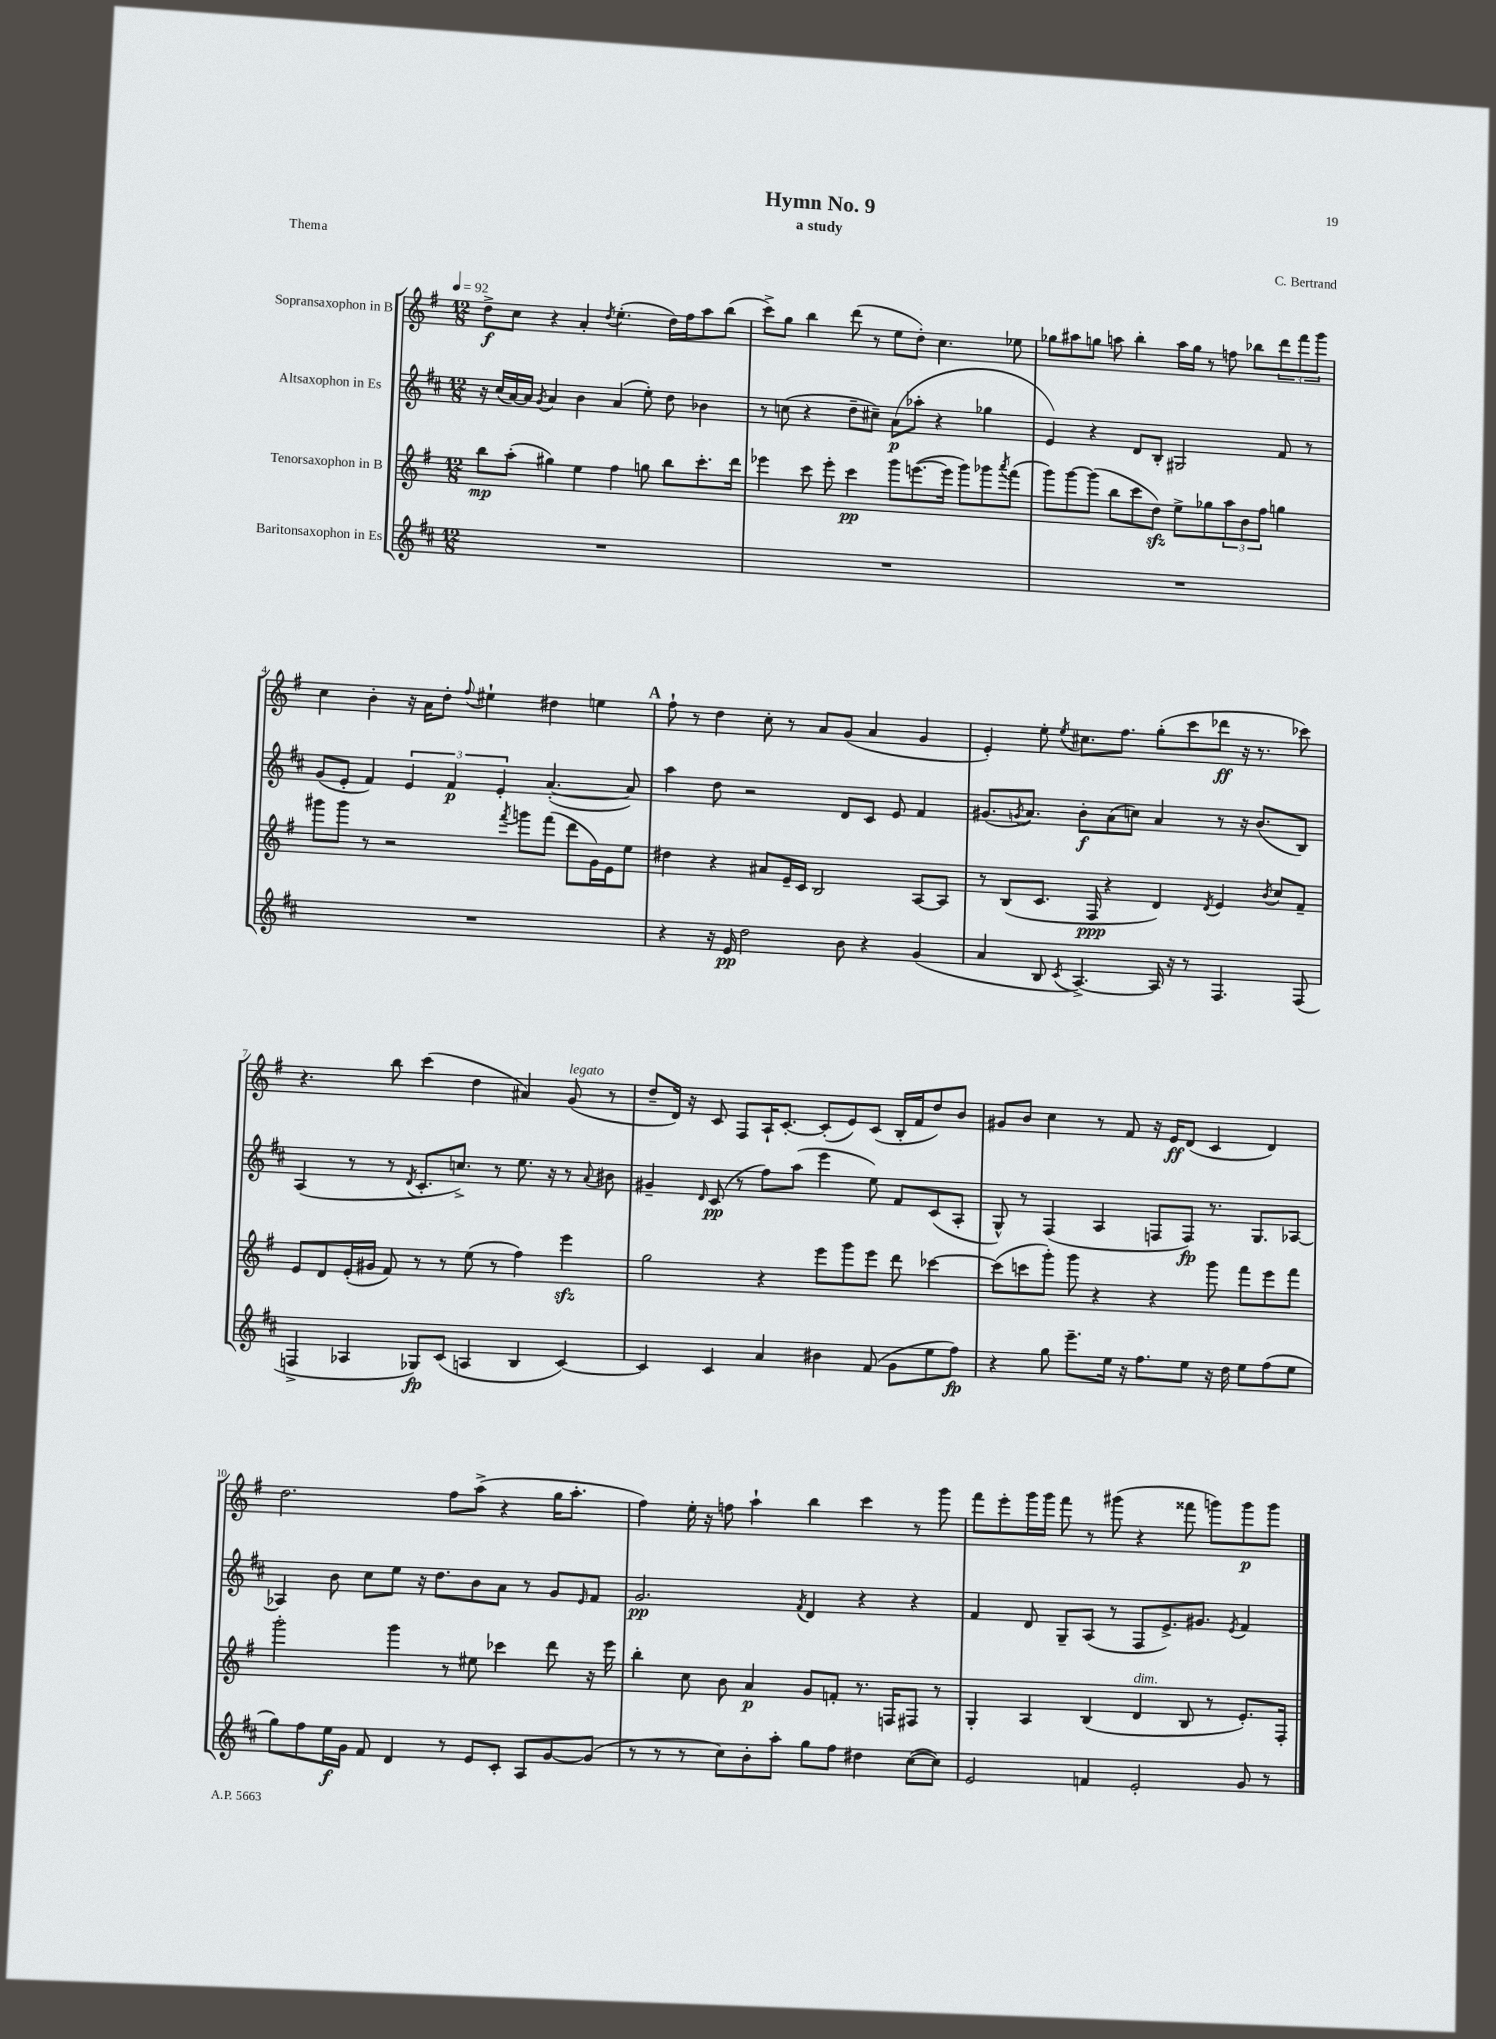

**kern	**kern	**kern	**kern
*staff4	*staff3	*staff2	*staff1
*clefG2	*clefG2	*clefG2	*clefG2
*k[f#c#]	*k[f#]	*k[f#c#]	*k[f#]
*M12/8	*M12/8	*M12/8	*M12/8
*MM92	*MM92	*MM92	*MM92
1.r	8bb	16r	8dd^
.	.	(16cc#	.
.	(8aa'	[16a)	8cc
.	.	16a]	.
.	.	8qg	.
.	4gg#)	4a	4r
.	4ee	4b	4a'
.	.	.	8qdd
.	4ff#	(4a	(4.ee'
.	8gg	8ee')	.
.	8bb	8dd	16dd)
.	.	.	16ff#
.	8.ccc'	4b-	8aa
.	.	.	(8bb
.	16ddd	.	.
=	=	=	=
1.r	4eee-	8r	8ccc^)
.	.	(8cc	8gg
.	8ccc	4r	4bb
.	8eee-'	.	.
.	4ccc	8dd~	(8ddd
.	.	8cc#~)	8r
.	8ggg	(8a	8ee
.	([8.eee	8aa-'	8dd')
.	.	4r	4.cc
.	16eee]	.	.
.	8ggg)	.	.
.	8ggg-	4gg-	.
.	8qaaa	.	.
.	(8fff#	.	8ee-
=	=	=	=
1.r	8ggg)	4e)	8gg-
.	[8ggg	.	8aa#
.	(8ggg]	4r	8gg
.	8bb	.	8aa
.	8ccc	8d	4bb'
.	8dd)	8B'	.
.	8ee^	2G#	16aa
.	.	.	16gg
.	8gg-	.	8r
.	12aa	.	8ff
.	12b	.	.
.	.	.	8bb-
.	12ff#	.	.
.	4gg	8f#	12ddd
.	.	.	12fff#
.	.	8r	.
.	.	.	12ggg
=	=	=	=
1.r	8ggg#	(8g	4cc
.	8ggg#	8e'	.
.	8r	4f#)	4b'
.	2r	.	.
.	.	6e	16r
.	.	.	16a
.	.	.	8dd'
.	.	6f#	.
.	.	.	8qqff#
.	.	.	4ee#`
.	.	6e'	.
.	8qfff#	.	.
.	8ggg	.	.
.	(8fff#	([4.a'	4dd#
.	8ddd	.	.
.	16g)	.	4ee
.	16e	.	.
.	8ee	8a])	.
=	=	=	=
4r	4dd#	4aa	8ff#`
.	.	.	8r
16r	4r	8dd	4dd
16e	.	.	.
2dd	.	2r	.
.	8a#	.	8cc'
.	16e~	.	8r
.	16c	.	.
.	2B	.	8a
8b	.	8d	(8g
4r	.	8c#	4a
.	.	8e	.
(4g	[8A	4f#	4g
.	8A]	.	.
=	=	=	=
4a	8r	(8.g#	4e')
.	(8B	.	.
.	.	8qg	.
.	.	8.a)	.
8B	8.c	.	8ee'
8qc#	.	.	8qee
[4.A^)	.	8b'	8.cc#
.	16F#	.	.
.	4r	(8a	.
.	.	.	8.ff#
.	.	8cc)	.
16A]	4d)	4a	(8gg'
16r	.	.	.
8r	.	.	8ccc
.	8qd	.	.
4.F#	4e	8r	8ddd-
.	.	16r	16r
.	.	(8.b	8.r
.	8qb	.	.
.	8cc	.	.
(8F#	8f#~	8B)	8ccc-)
=	=	=	=
4F^	8e	(4A	4.r
.	8d	.	.
4A-	(16e'	8r	.
.	16g#	.	.
.	8f#)	8r	8bb
.	.	8qd	.
8G-)	8r	8.c#'	(4ccc
(8c#	8r	.	.
.	.	8.cc^)	.
4A	(8ee	.	4dd
.	8r	8r	.
4B	4ff#)	8.ee	4a#)
.	.	16r	.
[4c#)	4eee	8r	(8g
.	.	8qqa	.
.	.	8b#	8r
=	=	=	=
4c#]	2gg	4g#~	8dd~
.	.	.	16d)
.	.	.	16r
.	.	16qqd	.
4c#	.	(8c#	8c
.	.	8r	8F#
4a	4r	8ff#)	16A`
.	.	.	[8.c'
.	.	(8aa	.
4b#	8eee	4eee	(8c']
.	8ggg	.	8e)
(8f#	8eee	8ee)	(8c
8g	8ddd	8f#	16B'
.	.	.	16f#
8ee	[4ccc-	(8c#	8dd)
8ff#)	.	8A'	8b
=	=	=	=
4r	(8ccc-]	8G^^)	8g#
.	8ccc	8r	8b
8gg	8ggg')	(4F#	4cc
8.eee~	8ggg	.	.
.	4r	4A	8r
16ee	.	.	.
16r	.	.	8f#
8.ff#	.	.	.
.	4r	8F	16r
.	.	.	16e
8ee	.	8F)	(8d
16r	8ggg	8.r	4c
16dd	.	.	.
8ee	8fff#	.	.
.	.	8.G	.
(8ff#	8eee	.	4d)
8ee	8fff#	[8A-	.
=	=	=	=
8gg)	2ggg'	4A-]	2.dd
8ff#	.	.	.
16ee	.	8b	.
16g	.	.	.
8f#	.	8cc#	.
4d	4ggg	8ee	.
.	.	16r	.
.	.	8.dd	.
8r	8r	.	8ff#
8e	8ee#	8b	(8aa^
8c#'	4ccc-	8a	4r
8A	.	8r	.
[8g	8ddd	8g	16gg
.	.	.	8.aa'
.	.	16qqe	.
(8g]	16r	8f#	.
.	16eee	.	.
=	=	=	=
8r	4bb'	2.g	4ff#)
8r	.	.	.
8r	8cc	.	16ee'
.	.	.	16r
8cc#)	8b	.	8ff
8b'	4a	.	4aa`
8aa'	.	.	.
.	.	8qf#	.
8gg	8g	4d	4bb
8ff#	8f'	.	.
4dd#	8.r	4r	4ccc
.	16F	.	.
([8cc#	8F#	4r	8r
8cc#])	8r	.	8ggg
=	=	=	=
2e	4G'	4f#	8fff#
.	.	.	8eee'
.	4A	8d	16ggg
.	.	.	16ggg
.	.	8G~	8fff#
4f	(4B	(8A	8r
.	.	8r	(8ggg#
2e'	4d	8F#	4r
.	.	8.e^)	.
.	8B	.	8fff##
.	.	8.g#	.
.	8r	.	8ggg)
.	.	8qe	.
8g	8.e')	4f#	8ggg
8r	.	.	8ggg
.	16F#'	.	.
==	==	==	==
*-	*-	*-	*-
